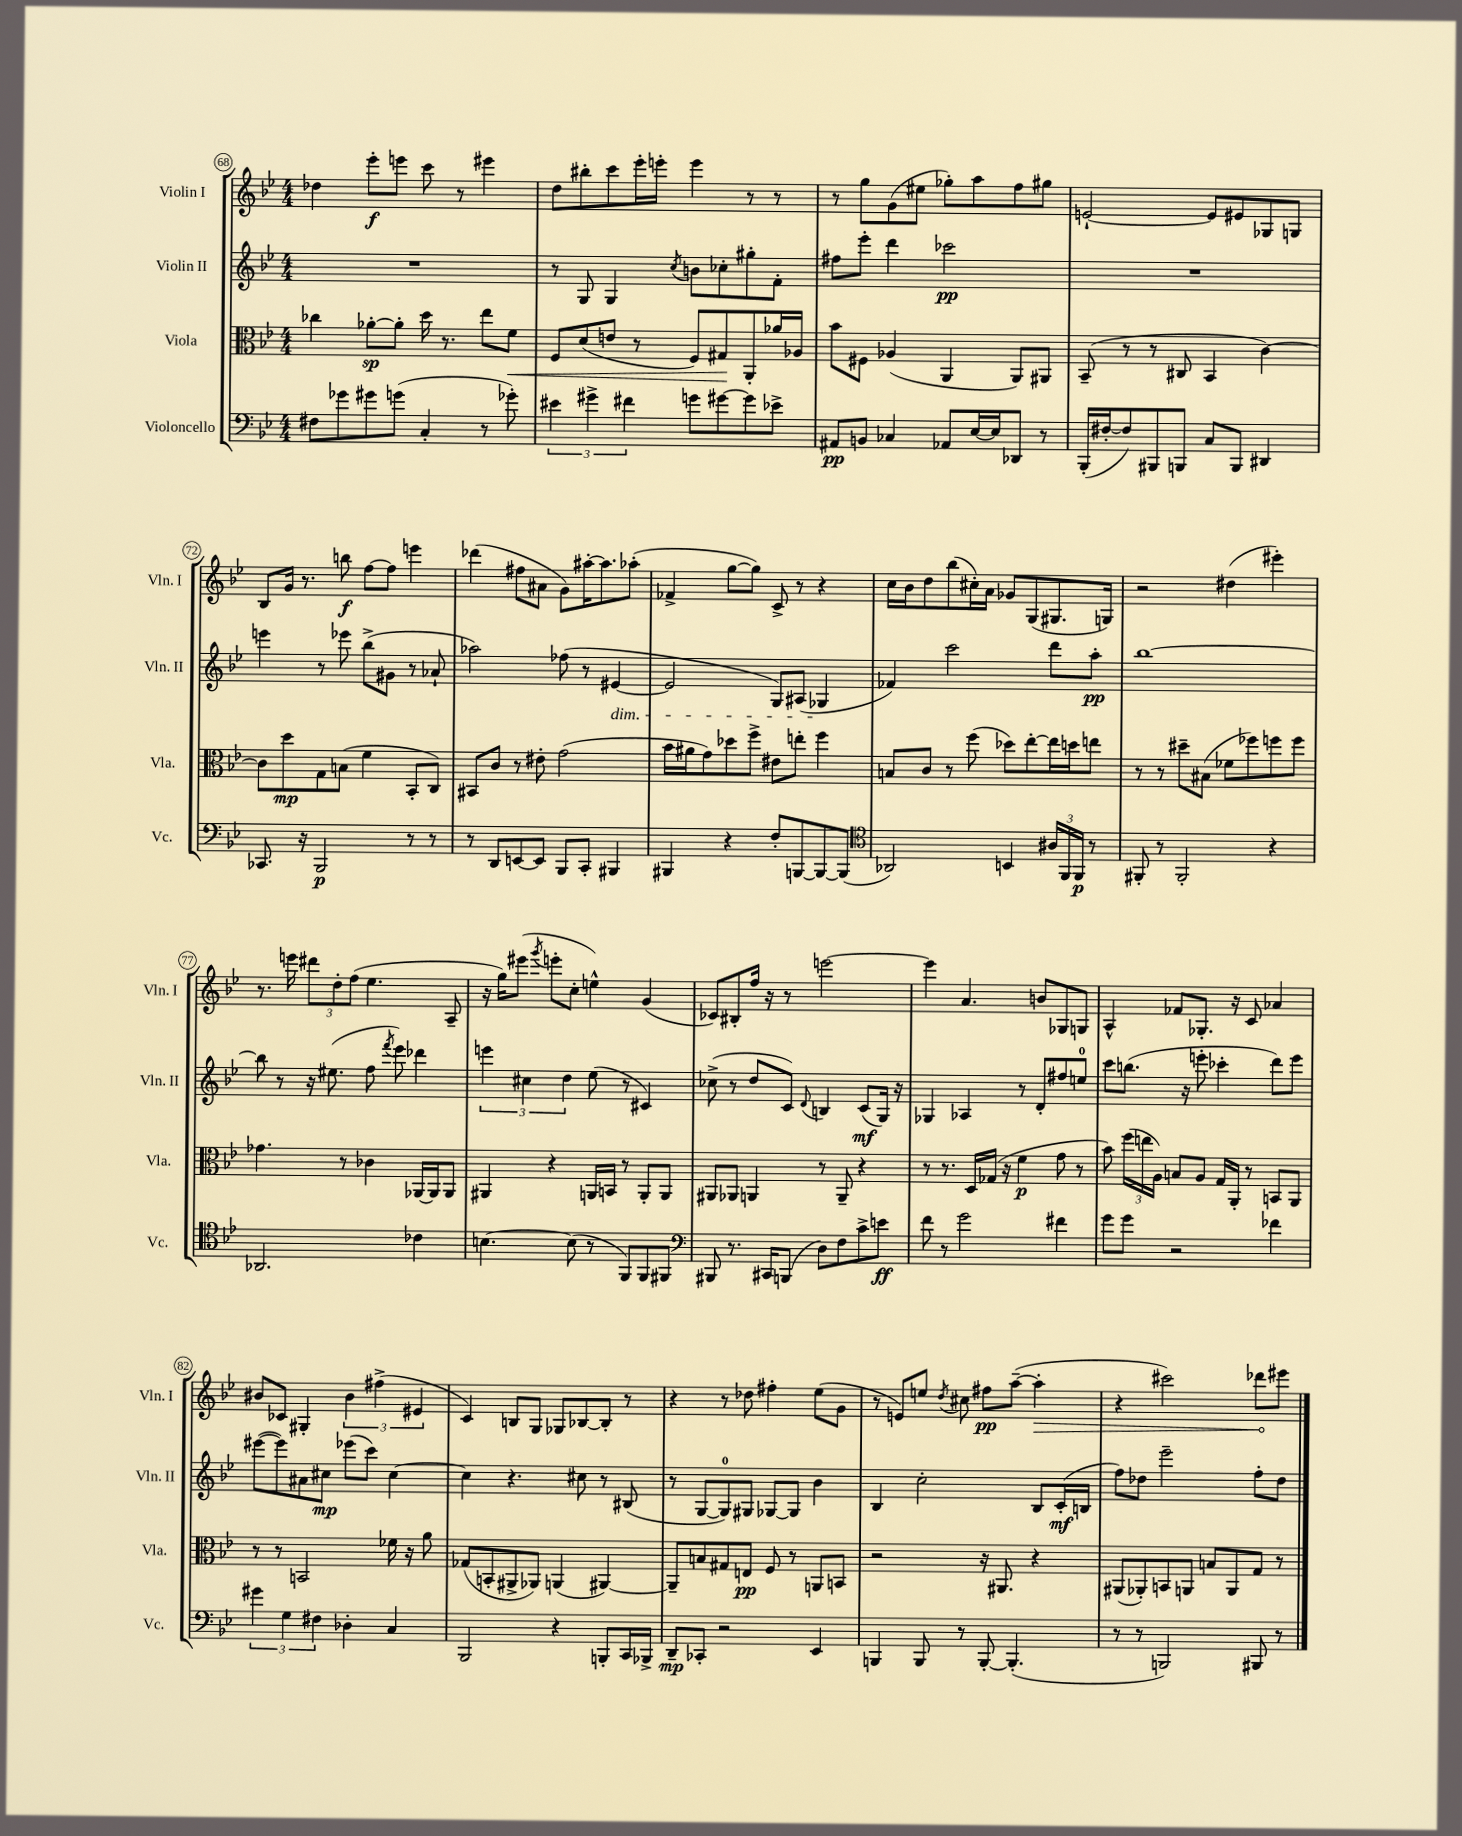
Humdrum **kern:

**kern	**dynam	**kern	**dynam	**kern	**dynam	**kern	**dynam
*part4	*part4	*part3	*part3	*part2	*part2	*part1	*part1
*staff4	*staff4	*staff3	*staff3	*staff2	*staff2	*staff1	*staff1
*I"Violoncello	*	*I"Viola	*	*I"Violin II	*	*I"Violin I	*
*I'Vc.	*	*I'Vla.	*	*I'Vln. II	*	*I'Vln. I	*
*clefF4	*	*clefC3	*	*clefG2	*	*clefG2	*
*k[b-e-]	*	*k[b-e-]	*	*k[b-e-]	*	*k[b-e-]	*
*M4/4	*	*M4/4	*	*M4/4	*	*M4/4	*
=68	=68	=68	=68	=68	=68	=68	=68
8F#X\L	.	4cc-X\	.	1r	.	4dd-X\	.
8g-X\	.	.	.	.	.	.	.
8g#X\	.	[8a-X'\L	sp	.	.	8eee-'\L	f
(8gn\J	.	8a-'\J]	.	.	.	8eeen\J	.
4C'/	.	16dd\	.	.	.	8ccc\	.
.	.	8.r	.	.	.	.	.
.	.	.	.	.	.	8r	.
8r	.	8ee-\L	.	.	.	4eee#X\	.
!	!	!	!LO:HP:b	!	!	!	!
8g-X'\)	.	8f\J	<	.	.	.	.
=69	=69	=69	=69	=69	=69	=69	=69
6e#X\	.	8F/L	.	8r	.	8dd\L	.
.	.	(8d/	.	8G/	.	8bb#X'\	.
6g#X^\	.	.	.	.	.	.	.
.	.	8en/J	.	4G/	.	8ccc\	.
6f#X\	.	.	.	.	.	.	.
.	.	8r	.	.	.	16eee-'\L	.
.	.	.	.	.	.	16eeen'\JJ	.
.	.	.	.	8qcc/	.	.	.
8gn\L	.	8F/L)	.	8bn\L	.	4eee\	.
[8g#X\	.	8G#X/	.	8cc-X'\	.	.	.
8g#\]	.	8AA'/	[	8gg#X'\	.	8r	.
8e-X^\J	.	16a-X/L	.	8f'\J	.	8r	.
.	.	16A-X/JJ	.	.	.	.	.
=70	=70	=70	=70	=70	=70	=70	=70
8AA#X/L	pp	8b-\L	.	8ff#X\L	.	8r	.
8BBn/J	.	8F#X\J	.	8eee-'\J	.	8gg\L	.
4C-X/	.	(4A-X/	.	4ddd\	.	(8g\	.
.	.	.	.	.	.	8ee#X\J	.
8AA-X/L	.	4AA/	.	2ccc-X\	pp	8gg-X'\L)	.
[16E-/L	.	.	.	.	.	8aa\	.
16E-/J]	.	.	.	.	.	.	.
8DD-X/J	.	8AA/L)	.	.	.	8ff\	.
8r	.	8AA#X/J	.	.	.	8gg#X\J	.
=71	=71	=71	=71	=71	=71	=71	=71
(16BBB-'/LL	.	(8BB-~/	.	1r	.	[2en`/	.
[16F#X'/J	.	.	.	.	.	.	.
8F#/])	.	8r	.	.	.	.	.
8BBB#X/	.	8r	.	.	.	.	.
8BBBn/J	.	8C#X/	.	.	.	.	.
8C/L	.	4BB-/	.	.	.	8e/L]	.
8BBB/J	.	.	.	.	.	8e#X/	.
4DD#X/	.	[4c\)	.	.	.	8G-X/	.
.	.	.	.	.	.	8Gn/J	.
!!LO:LB:g=z
=72	=72	=72	=72	=72	=72	=72	=72
8.CC-X/	.	8c\L]	.	4eeen\	.	8B-/L	.
.	.	8dd\	mp	.	.	16g/Jk	.
16r	.	.	.	.	.	8.r	.
2BBB-/	p	8G\	.	8r	.	.	.
.	.	(8Bn\J	.	8eee-X\	.	8bbn\	f
.	.	4f\	.	(8bb-^\L	.	[8ff\L	.
.	.	.	.	8g#X\J	.	8ff\J]	.
8r	.	8BB-'/L	.	8r	.	4eeen\	.
8r	.	8C/J)	.	8a-X`/	.	.	.
=73	=73	=73	=73	=73	=73	=73	=73
8r	.	8BB#X/L	.	2aa-X\)	.	(4ddd-X\	.
8DD/L	.	8c/J	.	.	.	.	.
[8EEn/	.	8r	.	.	.	8ff#X\L	.
8EE/J]	.	8e#X'\	.	.	.	8a#X\J	.
8BBB-/L	.	(2g\	.	(8ff-X\	.	8g\L)	.
8CC'/J	.	.	.	8r	.	[16aa#X'\K	.
.	.	.	.	.	.	8.aa#\]	.
!	!	!	!	!LO:TX:b:i:t=dim.	!	!	!
4BBB#X/	.	.	.	[4e#X/	.	.	.
.	.	.	.	.	.	(8aa-X'\J	.
=74	=74	=74	=74	=74	=74	=74	=74
4BBB#X/	.	16b-\LL	.	2e#/]	.	4f-X^/	.
.	.	16a#X\J	.	.	.	.	.
.	.	8g\)	.	.	.	.	.
4r	.	8dd-X\	.	.	.	[8gg\L	.
.	.	8ff^\J	.	.	.	8gg\J])	.
8F'/L	.	8e#X\L	.	8G/L)	.	8c^/	.
[8BBBn/	.	8een'\J	.	(8A#X/J	.	8r	.
8BBB/_	.	4ff\	.	4G-X/	.	4r	.
(8BBB/J]	.	.	.	.	.	.	.
=75	=75	=75	=75	=75	=75	=75	=75
*clefC4	*	*	*	*	*	*	*
2AA-X/)	.	8Bn/L	.	4f-X/)	.	16cc\LL	.
.	.	.	.	.	.	16b-\J	.
.	.	8c/J	.	.	.	8dd\	.
.	.	8r	.	2ccc\	.	(8bb-\	.
.	.	(8ff\	.	.	.	16cc#X'\L)	.
.	.	.	.	.	.	16a\JJ	.
4BBn/	.	8dd-X\L)	.	.	.	8g-X/L	.
.	.	[8ee-'\	.	.	.	(8G/	.
24A#X/LL	.	16ee-\L]	.	8ddd\L	.	8.G#X/	.
24FF/	.	.	.	.	.	.	.
.	.	16ddn\J	.	.	.	.	.
24FF/JJ	p	.	.	.	.	.	.
8r	.	8een\J	.	8aa'\J	pp	.	.
.	.	.	.	.	.	16Gn/Jk)	.
=76	=76	=76	=76	=76	=76	=76	=76
8FF#X'/	.	8r	.	[1bb-	.	2r	.
8r	.	8r	.	.	.	.	.
2FF#'/	.	8dd#X~\L	.	.	.	.	.
.	.	(8B#X\J	.	.	.	.	.
.	.	8f-X\L	.	.	.	(4dd#X\	.
.	.	8ff-X\)	.	.	.	.	.
4r	.	8ffn\	.	.	.	4eee#X'\)	.
.	.	8ff\J	.	.	.	.	.
!!LO:LB:g=z
=77	=77	=77	=77	=77	=77	=77	=77
2.AA-X/	.	4.g-X\	.	8bb-\]	.	8.r	.
.	.	.	.	8r	.	.	.
.	.	.	.	.	.	16eeen\	.
.	.	.	.	16r	.	12ddd#X\L	.
.	.	.	.	(8.ee#X\	.	.	.
.	.	.	.	.	.	12dd'\	.
.	.	8r	.	.	.	.	.
.	.	.	.	.	.	(12ff\J	.
.	.	4c-X\	.	8ff\	.	4.ee-\	.
.	.	.	.	8qfff/	.	.	.
.	.	.	.	8eee-\)	.	.	.
4c-X\	.	[16AA-X/LL	.	4ddd-X\	.	.	.
.	.	16AA-/J]	.	.	.	.	.
.	.	8AA-/J	.	.	.	8A~/	.
=78	=78	=78	=78	=78	=78	=78	=78
[4.Bn\	.	4AA#X/	.	6eeen\	.	16r	.
.	.	.	.	.	.	16gg\KL)	.
.	.	.	.	.	.	(8eee#X\J	.
.	.	.	.	6cc#X\	.	.	.
.	.	.	.	.	.	8qggg/	.
.	.	4r	.	.	.	8eeen'\L	.
.	.	.	.	6dd\	.	.	.
(8B\]	.	.	.	.	.	8cc'\J	.
8r	.	16AAn/LL	.	(8ee-\	.	4een^^\)	.
.	.	16BBn/JJ	.	.	.	.	.
8FF/L)	.	8r	.	8r	.	.	.
8FF/	.	8AA'/L	.	4c#X/)	.	(4g/	.
8FF#X/J	.	8AA/J	.	.	.	.	.
=79	=79	=79	=79	=79	=79	=79	=79
*clefF4	*	*	*	*	*	*	*
8BBB#X/	.	8AA#X/L	.	(8cc-X^\	.	8c-X/L)	.
8.r	.	8AA-X/J	.	8r	.	8B#X'/	.
.	.	4AAn/	.	8dd/L	.	16ff/Jk	.
16CC#X/KL	.	.	.	.	.	16r	.
(8BBBn/J	.	.	.	8c/J)	.	8r	.
.	.	.	.	8qqd/	.	.	.
8D\L)	.	8r	.	4Bn/	.	[2eeen\	.
8F\	.	8AA~/	.	.	.	.	.
8c^\	.	4r	.	(8c/L	mf	.	.
8en\J	ff	.	.	16G/Jk)	.	.	.
.	.	.	.	16r	.	.	.
=80	=80	=80	=80	=80	=80	=80	=80
8f\	.	8r	.	4G-X/	.	4eee\]	.
8r	.	8.r	.	.	.	.	.
2g\	.	.	.	4A-X/	.	4.a/	.
.	.	16D/LL	.	.	.	.	.
.	.	(16G-X/JJ	.	.	.	.	.
.	.	16r	.	.	.	.	.
.	.	4f\	p	8r	.	.	.
.	.	.	.	8d'/L	.	8bn/L	.
4f#X\	.	8g\	.	8ff#X/	.	8G-X/	.
.	.	8r	.	8een/J	.	8Gn/J	.
=81	=81	=81	=81	=81	=81	=81	=81
8g\L	.	8b-\)	.	8ccc\L	.	4A^^/	.
8g\J	.	(24ff\LL	.	(8.bbn\J	.	.	.
.	.	24een\	.	.	.	.	.
.	.	24A\JJ)	.	.	.	.	.
2r	.	8Bn/L	.	.	.	8f-X/L	.
.	.	.	.	16r	.	.	.
.	.	8A/J	.	8eeen'\	.	8.G-X'/J	.
.	.	16G/LL	.	4ccc-X'\	.	.	.
.	.	16AA'/JJ	.	.	.	16r	.
.	.	8r	.	.	.	8c/	.
4f-X\	.	8BBn/L	.	8ddd\L)	.	4a-X/	.
.	.	8AA/J	.	8eee\J	.	.	.
!!LO:LB:g=z
=82	=82	=82	=82	=82	=82	=82	=82
6g#X\	.	8r	.	([8eee#X\L	.	8b#X/L	.
.	.	8r	.	8eee#\])	.	8c-X/J	.
6G\	.	.	.	.	.	.	.
.	.	2BBn/	.	8a#X\	.	4G#X'/	.
6F#X\	.	.	.	.	.	.	.
.	.	.	.	8cc#X\J	mp	.	.
4D-X'\	.	.	.	(8eee-X\L	.	6b#\	.
.	.	.	.	8ccc\J)	.	.	.
.	.	.	.	.	.	(6ff#X^\	.
4C/	.	16f-X\	.	[4cc#\	.	.	.
.	.	16r	.	.	.	.	.
.	.	.	.	.	.	6e#X/	.
.	.	8a\	.	.	.	.	.
=83	=83	=83	=83	=83	=83	=83	=83
2BBB-/	.	(8G-X/L	.	4cc#\]	.	4c/)	.
.	.	8BBn'/	.	.	.	.	.
.	.	8AA#X^/	.	4.r	.	8Bn/L	.
.	.	8AA-X/J)	.	.	.	8G/J	.
4r	.	(4AAn/	.	.	.	8G-X/L	.
.	.	.	.	8cc#X\	.	[8B-X/	.
8BBBn'/L	.	[4AA#X/)	.	8r	.	8B-'/J]	.
16CC/L	.	.	.	(8B#X/	.	8r	.
16BBB-X^/JJ	.	.	.	.	.	.	.
=84	=84	=84	=84	=84	=84	=84	=84
8DD~/L	mp	8AA#~/L]	.	8r	.	4r	.
8CC-X'/J	.	8Bn/	.	[8G/L	.	.	.
2r	.	8G#X/	.	8G/])	.	8r	.
.	.	8En/J	pp	8G#X/J	.	8dd-X\	.
.	.	8F/	.	[8G-X/L	.	4ff#X'\	.
.	.	8r	.	8G-/J]	.	.	.
4EE-/	.	8AAn/L	.	4b-\	.	(8ee-\L	.
.	.	8BBn/J	.	.	.	8g\J	.
=85	=85	=85	=85	=85	=85	=85	=85
4BBBn/	.	2r	.	4B-/	.	8r	.
.	.	.	.	.	.	8en/L)	.
8BBB/	.	.	.	2cc'\	.	8een/J	.
.	.	.	.	.	.	8qdd/	.
8r	.	.	.	.	.	8cc#X\	.
[8BBB'/	.	16r	.	.	.	8ff#X\L	pp
.	.	8.AA#X/	.	.	.	.	.
(4.BBB'/]	.	.	.	.	.	([8aa~\J	.
!	!	!	!	!	!	!	!LO:HP:b
.	.	4r	.	8B-/L	.	4aa'\]	>
.	.	.	.	(16c'/L	mf	.	.
.	.	.	.	16Bn/JJ	.	.	.
=86	=86	=86	=86	=86	=86	=86	=86
8r	.	(8AA#X/L	.	8ff\L)	.	4r	.
8r	.	8AA-X'/)	.	8dd-X\J	.	.	.
2BBBn/)	.	8BBn/	.	2eee-~\	.	2ccc#X\)	.
.	.	8AAn/J	.	.	.	.	.
.	.	8Bn/L	.	.	.	.	.
.	.	8AA/	.	.	.	.	.
8BBB#X/	.	8G/J	.	8ff'\L	.	8ddd-X\L	.
8r	.	8r	.	8dd-\J	.	8eee#X\J	]
==	==	==	==	==	==	==	==
*-	*-	*-	*-	*-	*-	*-	*-
